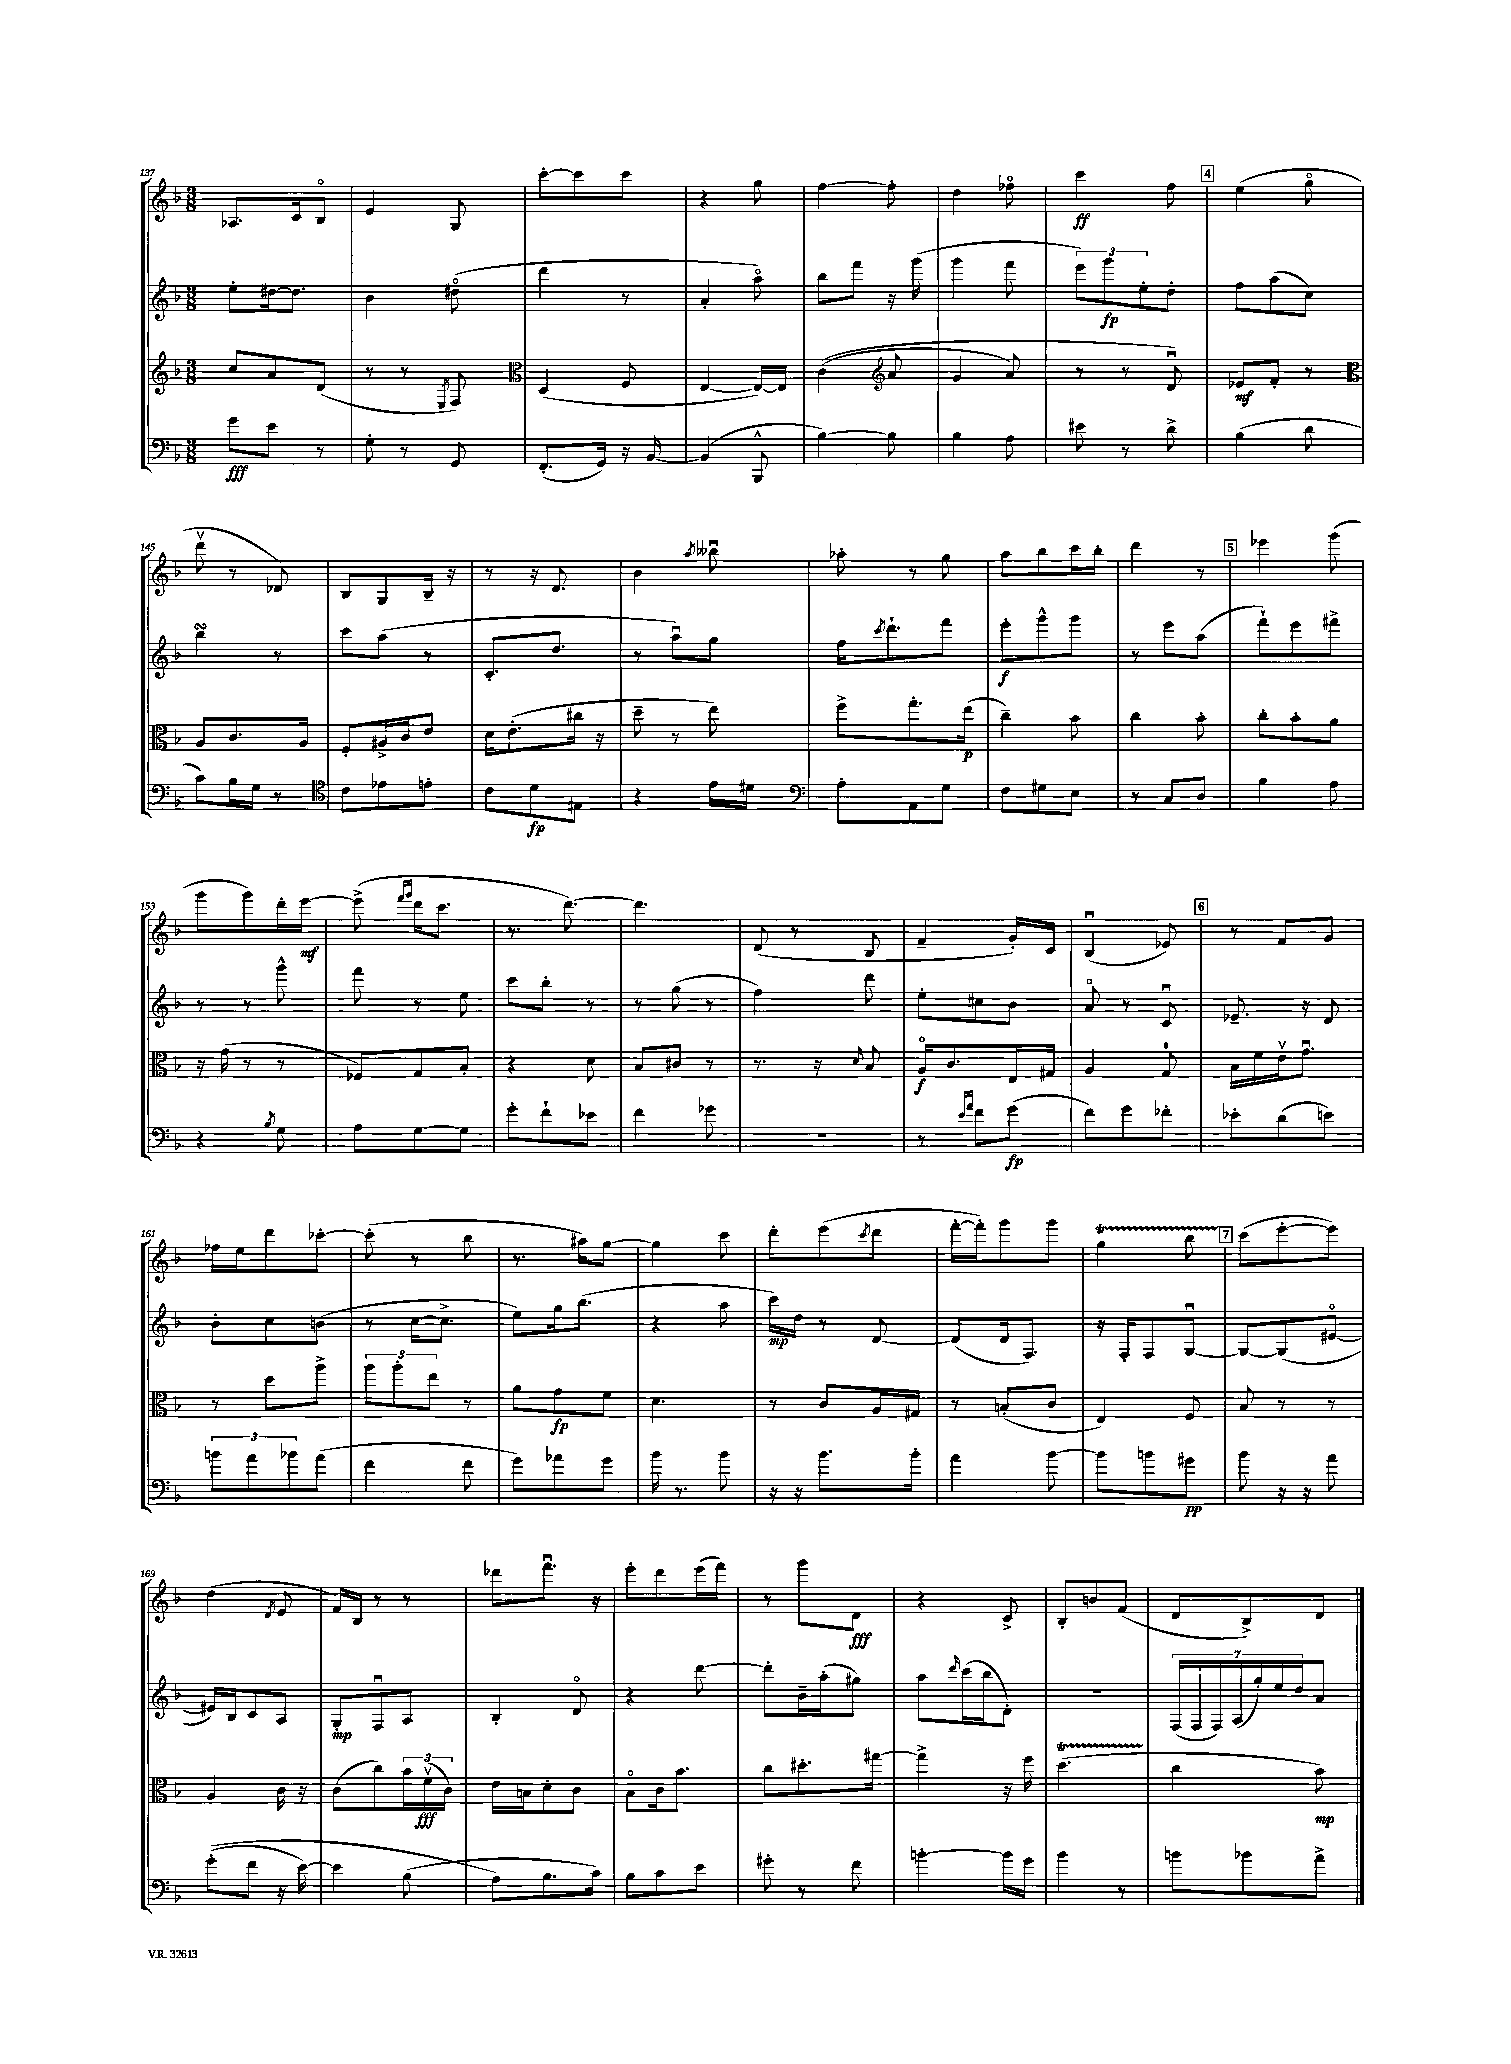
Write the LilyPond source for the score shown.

<<
\new StaffGroup <<
\new Staff = "s0" {
    \clef treble \key f \major \numericTimeSignature \time 3/8
    aes8. c'16 bes8\flageolet |
    e'4 g8 |
    c'''8~-. c'''8 c'''8 |
    r4 g''8 |
    f''4~ f''8-. |
    d''4 fes''8\flageolet |
    c'''4\ff f''8 |
    \mark \markup { \box "4" } e''4( g''8\flageolet |
    d'''8\upbow r8 des'8) |
    bes8 g8 bes16-- r16 |
    r8 r16 d'8. |
    bes'4 \acciaccatura { a''8 } beses''8\downbow |
    aes''8-. r8 g''8 |
    a''8 bes''8 c'''16 bes''16-. |
    d'''4 r8 |
    \mark \markup { \box "5" } ees'''4 g'''8( |
    g'''8 g'''8) d'''16-. e'''16~\mf |
    e'''8->( \grace { f'''16 g'''16 } d'''16 c'''8. |
    r8. d'''8.~) |
    d'''4. |
    d'8( r8 bes8 |
    f'4-- g'16-.) c'16 |
    bes4\downbow( ees'8) |
    \mark \markup { \box "6" } r8 f'8 g'8 |
    fes''16 e''16 d'''8 ces'''8~-. |
    ces'''8-.( r8 bes''8 |
    r8. ais''16) g''8~ |
    g''4 c'''8 |
    d'''8-. e'''8( \acciaccatura { c'''8 } d'''8 |
    f'''16~-. f'''16-.) g'''8 g'''8 |
    g''4\startTrillSpan bes''8 |
    \mark \markup { \box "7" } c'''8\stopTrillSpan( e'''8~-. e'''8) |
    d''4( \acciaccatura { d'8 } e'8 |
    f'16) bes16 r8 r8 |
    des'''8 f'''8.\downbow r16 |
    e'''8-. d'''8 e'''16( f'''16) |
    r8 g'''8 d'8\fff |
    r4 c'8-> |
    bes8-. b'8 f'8( |
    d'8 bes8->) d'8 \bar "|." |
}
\new Staff = "s1" {
    \clef treble \key f \major \numericTimeSignature \time 3/8
    e''8-. dis''16~ dis''8. |
    bes'4 dis''8\flageolet( |
    d'''4 r8 |
    a'4-. a''8\flageolet) |
    bes''8 f'''8 r16 g'''16( |
    g'''4 f'''8 |
    \tuplet 3/2 { e'''8) g'''8\fp e''8-. } d''8-. |
    \mark \markup { \box "4" } f''8 a''8( c''8) |
    bes''4\turn r8 |
    c'''8 a''8( r8 |
    c'8.-. d''8. |
    r8 a''8\downbow) g''8 |
    f''16 \acciaccatura { c'''8 } d'''8.-! f'''8 |
    e'''8-.\f g'''8-^ g'''8 |
    r8 e'''8 a''8( |
    \mark \markup { \box "5" } f'''8-!) e'''8 fis'''8-> |
    r8 r8 g'''8-^ |
    f'''8 r8 e''8 |
    c'''8 bes''8-. r8 |
    r8 g''8( r8 |
    f''4) d'''8 |
    e''8-. cis''8 bes'8 |
    a'8\flageolet r8 c'8\downbow |
    \mark \markup { \box "6" } ees'8.-- r16 d'8 |
    bes'8-. c''8 b'8( |
    r8 c''16~ c''8.-> |
    e''8) g''16 bes''8.( |
    r4 a''8 |
    c'''16\mp) d''16 r8 d'8~ |
    d'8( d'16 f8.) |
    r16 f16-. f8 g8~\downbow |
    \mark \markup { \box "7" } g8~ g8( eis'8~\flageolet |
    eis'16) bes16 c'8 a8 |
    g8-.\mp f8\downbow a8 |
    bes4-. d'8\flageolet |
    r4 d'''8~ |
    d'''8-. bes'16-- a''16-.( gis''8) |
    a''8 \grace { d'''16 } c'''16( bes''16 d'8-.) |
    R4. |
    \tuplet 7/4 { f16( f16 f16) a16( g''16-.) e''16 d''16 } a'8 \bar "|." |
}
\new Staff = "s2" {
    \clef treble \key f \major \numericTimeSignature \time 3/8
    c''8 a'8 d'8( |
    r8 r8 \acciaccatura { e8 } f8) |
    \clef alto d4( f8 |
    e4~ e16~) e16 |
    c'4(\( \clef treble a'8 |
    g'4 a'8) |
    r8 r8 d'8\downbow\) |
    \mark \markup { \box "4" } ees'8\mf f'8-. r8 |
    \clef alto a8 c'8. a16 |
    f8-. ais16-> c'16 e'8 |
    d'16 e'8.-.( cis''16 r16 |
    d''8-- r8 e''8) |
    f''8-> g''8.-. e''16\p( |
    c''4--) bes'8 |
    c''4 bes'8-. |
    \mark \markup { \box "5" } c''8-. bes'8-. a'8 |
    r16 g'16( r8 r8 |
    fes8) g8 bes8-. |
    r4 d'8 |
    bes8 cis'8 r8 |
    r8. r16 \grace { d'16 } bes8 |
    a16\flageolet\f c'8. e16 gis16 |
    a4 g8-0 |
    \mark \markup { \box "6" } bes16 f'16 e'16\upbow g'8.\downbow |
    r8 d''8 a''8-> |
    \tuplet 3/2 { a''8 a''8-. e''8 } r8 |
    a'8 g'8\fp f'8 |
    d'4. |
    r8 c'8 a16 gis16 |
    r8 b8-.( c'8 |
    e4) f8 |
    \mark \markup { \box "7" } bes8 r8 r8 |
    a4 c'16 r16 |
    c'8( c''8) \tuplet 3/2 { bes'16 f'16\upbow\fff( c'16) } |
    e'16 b16 d'8-. c'8 |
    bes8\flageolet c'16 bes'8. |
    c''8 dis''8.-. gis''16~ |
    gis''4-> r16 f''16 |
    d''4.\startTrillSpan( |
    c''4\stopTrillSpan bes'8\mp) \bar "|." |
}
\new Staff = "s3" {
    \clef bass \key f \major \numericTimeSignature \time 3/8
    g'8\fff e'8 r8 |
    g8-. r8 g,8 |
    f,8.-.( g,16) r16 bes,16~ |
    bes,4( bes,,8-^ |
    bes4~) bes8 |
    bes4 a8 |
    eis'8 r8 d'8-> |
    \mark \markup { \box "4" } bes4( d'8 |
    c'8) bes16 g16 r8 |
    \clef tenor c'8 ees'8 e'8-. |
    c'8 d'8\fp eis8 |
    r4 e'16 dis'16 |
    \clef bass a8-. a,8 g8 |
    f8 gis8 e8 |
    r8 c8 d8 |
    \mark \markup { \box "5" } bes4 a8 |
    r4 \acciaccatura { bes8 } g8 |
    a8 g8~ g8 |
    g'8-. f'8-! ees'8 |
    f'4 ges'8 |
    R4. |
    r8 \grace { e'16 a'16 } f'8 g'8\fp( |
    f'8) g'8 fes'8-. |
    \mark \markup { \box "6" } ees'8-. d'8( e'8) |
    \tuplet 3/2 { b'8 a'8 bes'8 } a'8( |
    f'4 f'8 |
    g'8) aes'8 g'8 |
    bes'16 r8. bes'8 |
    r16 r16 bes'8. bes'16-. |
    a'4 bes'8~ |
    bes'8 b'8 gis'8\pp |
    \mark \markup { \box "7" } bes'8 r16 r16 a'8 |
    g'8-.(\( f'8 r16 e'16~) |
    e'4 bes8( |
    a8\) bes8. c'16) |
    bes8 c'8 e'8 |
    gis'8-. r8 f'8 |
    b'4~-. b'16 g'16 |
    bes'4 r8 |
    b'8 bes'8 a'8-> \bar "|." |
}
>>
>>
\layout { \context { \Score currentBarNumber = #137 } }
